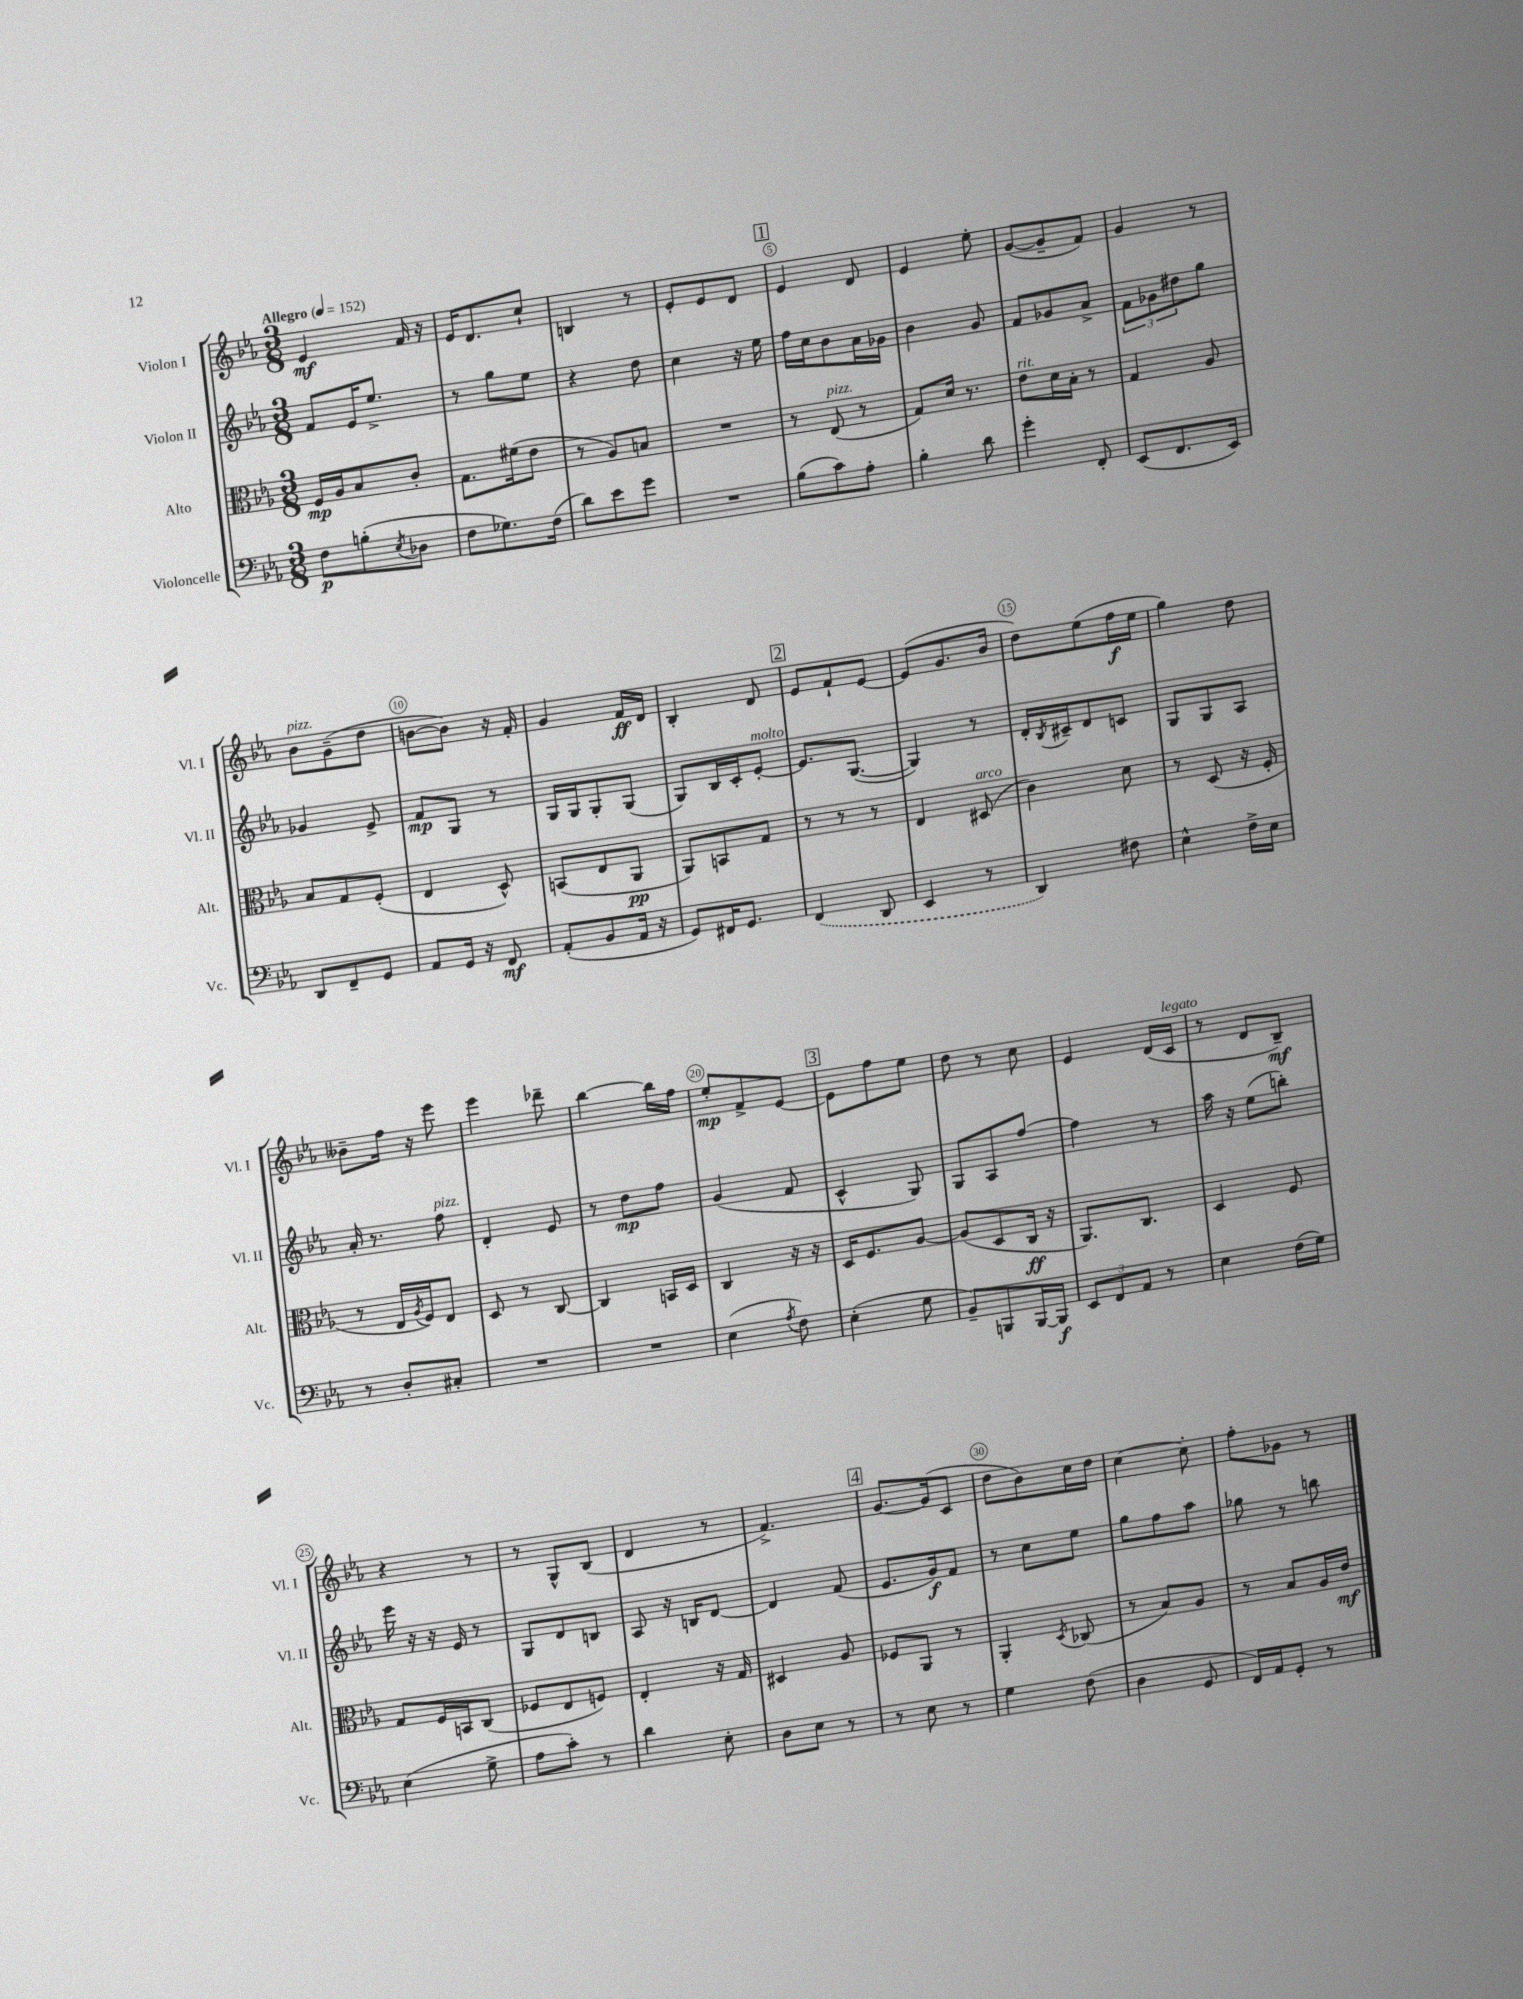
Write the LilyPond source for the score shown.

<<
\new StaffGroup <<
\new Staff = "s0" \with { instrumentName = "Violon I" shortInstrumentName = "Vl. I" } {
    \clef treble \key ees \major \numericTimeSignature \time 3/8 \tempo "Allegro" 4 = 152
    ees'4\mf f'16 r16 |
    ees'16 d'8. c''8-! |
    b4 r8 |
    ees'8-. ees'8 d'8 |
    \mark \markup { \box "1" } ees'4 d'8 |
    ees'4 ees''8-. |
    g'8~( g'8-- f'8) |
    g'4 r8 |
    bes'8^\markup { \italic "pizz." } g'8--( d''8 |
    b'8~ b'8) r16 f'16-. |
    g'4 f'16\ff d'16 |
    bes4-. d'8 |
    \mark \markup { \box "2" } ees'8 f'8-! ees'8~ |
    ees'8( g'8. bes'16 |
    d''8) ees''8( f''16\f ees''16 |
    g''4) d''8 |
    beses'8-- f''16 r16 ees'''8 |
    ees'''4 des'''8-- |
    bes''4~ bes''16 f''16 |
    ees''8-.\mp f'8-> ees'8~ |
    \mark \markup { \box "3" } ees'8 f''8 ees''8 |
    d''8 r8 c''8 |
    ees'4 d'16( c'16^\markup { \italic "legato" } |
    r8 d'8 bes8--\mf) |
    r4 r8 |
    r8 g8-^ bes8( |
    d'4 r8 |
    f'4.->) |
    \mark \markup { \box "4" } g'8.~ g'16( c'8 |
    d''8 bes'8) c''16 d''16 |
    c''4~ c''8-. |
    f''8-. ges'8 r8 \bar "|." |
}
\new Staff = "s1" \with { instrumentName = "Violon II" shortInstrumentName = "Vl. II" } {
    \clef treble \key ees \major \numericTimeSignature \time 3/8
    f'8 ees'16 ees''8.-> |
    r8 g''8 ees''8 |
    r4 d''8 |
    c''4 r16 ees''16 |
    \mark \markup { \box "1" } f''16 c''16 bes'8 aes'16 ges'16 |
    bes'4 g'8 |
    f'8 ges'8 aes'8-> |
    \tuplet 3/2 { f'8 ges'8 dis''8 } g''8 |
    ges'4 ees'8-> |
    f'8\mp g8 r8 |
    g16 g16 g8-. g8( |
    g8) bes16 c'16-. ees'8~-.^\markup { \italic "molto" } |
    \mark \markup { \box "2" } ees'8. g8.~( |
    g4) r8 |
    d'16-. \acciaccatura { bes8 } cis'16-- d'8 c'8 |
    g8 g8 aes8 |
    aes'16-. r8. f''8^\markup { \italic "pizz." } |
    d'4-. ees'8 |
    r8 d''8\mp f''8 |
    g'4( f'8 |
    \mark \markup { \box "3" } c'4-^ g8) |
    g8 aes8 f''8~ |
    f''4 r8 |
    aes''16 r16 ees''8( b''8-.) |
    ees'''16 r16 r16 ees'16 r8 |
    g8 d'8 b8 |
    aes8 r16 b16 d'8~ |
    d'4 f'8( |
    \mark \markup { \box "4" } ees'8. g'16\f) f'8 |
    r8 c''8 ees''8 |
    g''8 f''8 aes''8 |
    ges''8 r8 b''8 \bar "|." |
}
\new Staff = "s2" \with { instrumentName = "Alto" shortInstrumentName = "Alt." } {
    \clef alto \key ees \major \numericTimeSignature \time 3/8
    f16\mp aes16 bes8 c'8-. |
    g8. fis'16( ees'8 |
    r8 aes8) b8 |
    R4. |
    \mark \markup { \box "1" } r8 ees8^\markup { \italic "pizz." }( r8 |
    g8) d'16 r8. |
    ees'8^\markup { \italic "rit." } d'16 bes16-. r8 |
    g4 aes8 |
    bes8 g8 f8-.( |
    ees4 d8-^) |
    b,8( ees8 aes,8\pp |
    aes,8) b,8 g8 |
    \mark \markup { \box "2" } r8 r8 r8 |
    ees4 dis8^\markup { \italic "arco" }( |
    c'4) d'8 |
    r8 d8( r16 f16-. |
    r8 ees16 \acciaccatura { aes8 } f16) ees8 |
    d8 r8 c8~ |
    c4 b,16 d16 |
    c4 r16 r16 |
    \mark \markup { \box "3" } d16 f8. aes8~ |
    aes8( d8 c16\ff r16 |
    aes,8.) c8. |
    d4 f8 |
    g8 f16 b,16 c8( |
    fes8 ees8 f8) |
    ees4-. r16 g16 |
    dis4 aes8 |
    \mark \markup { \box "4" } fes8 aes,8 r8 |
    aes,4-. \acciaccatura { d8 } ces8( |
    r8 bes8) aes8 |
    r8 bes8 aes16 ees'16\mf \bar "|." |
}
\new Staff = "s3" \with { instrumentName = "Violoncelle" shortInstrumentName = "Vc." } {
    \clef bass \key ees \major \numericTimeSignature \time 3/8
    f8\p b8-.( \acciaccatura { ees8 } des8 |
    f8 ges8.) f16( |
    d'8) ees'8 g'8 |
    R4. |
    \mark \markup { \box "1" } bes8( c'8) aes8-. |
    bes4-. d'8 |
    g'4-. f,8-. |
    ees,8( f,8. ees,16) |
    d,8 f,8-- g,8 |
    aes,8 g,16 r16 f,8\mf |
    aes,8-.( bes,8 aes,16 r16 |
    g,8) fis,16 g,8. |
    \mark \markup { \box "2" } \once \slurDashed f,4( d,8 |
    ees,4 r8 |
    d,4) fis8 |
    ees4-^ f16-> ees16 |
    r8 d8-. cis8-. |
    R4. |
    R4. |
    ees4( \acciaccatura { aes8 } f8) |
    \mark \markup { \box "3" } ees4-.( g8 |
    bes,8--) b,,8 b,,16~ b,,16\f |
    \tuplet 3/2 { ees,8 f,8 aes,8 } r8 |
    ees4 f16( g16) |
    ees4( g8-> |
    aes8 c'8-.) r8 |
    d'4 ees8-. |
    d8 ees8 r8 |
    \mark \markup { \box "4" } r8 ees8 r8 |
    g4 f8( |
    d4 g,8 |
    f,16) aes,16 g,8-. r8 \bar "|." |
}
>>
>>
\layout { \context { \Score \override BarNumber.break-visibility = ##(#f #t #t) barNumberVisibility = #(every-nth-bar-number-visible 5) \override BarNumber.stencil = #(make-stencil-circler 0.1 0.3 ly:text-interface::print) } }
